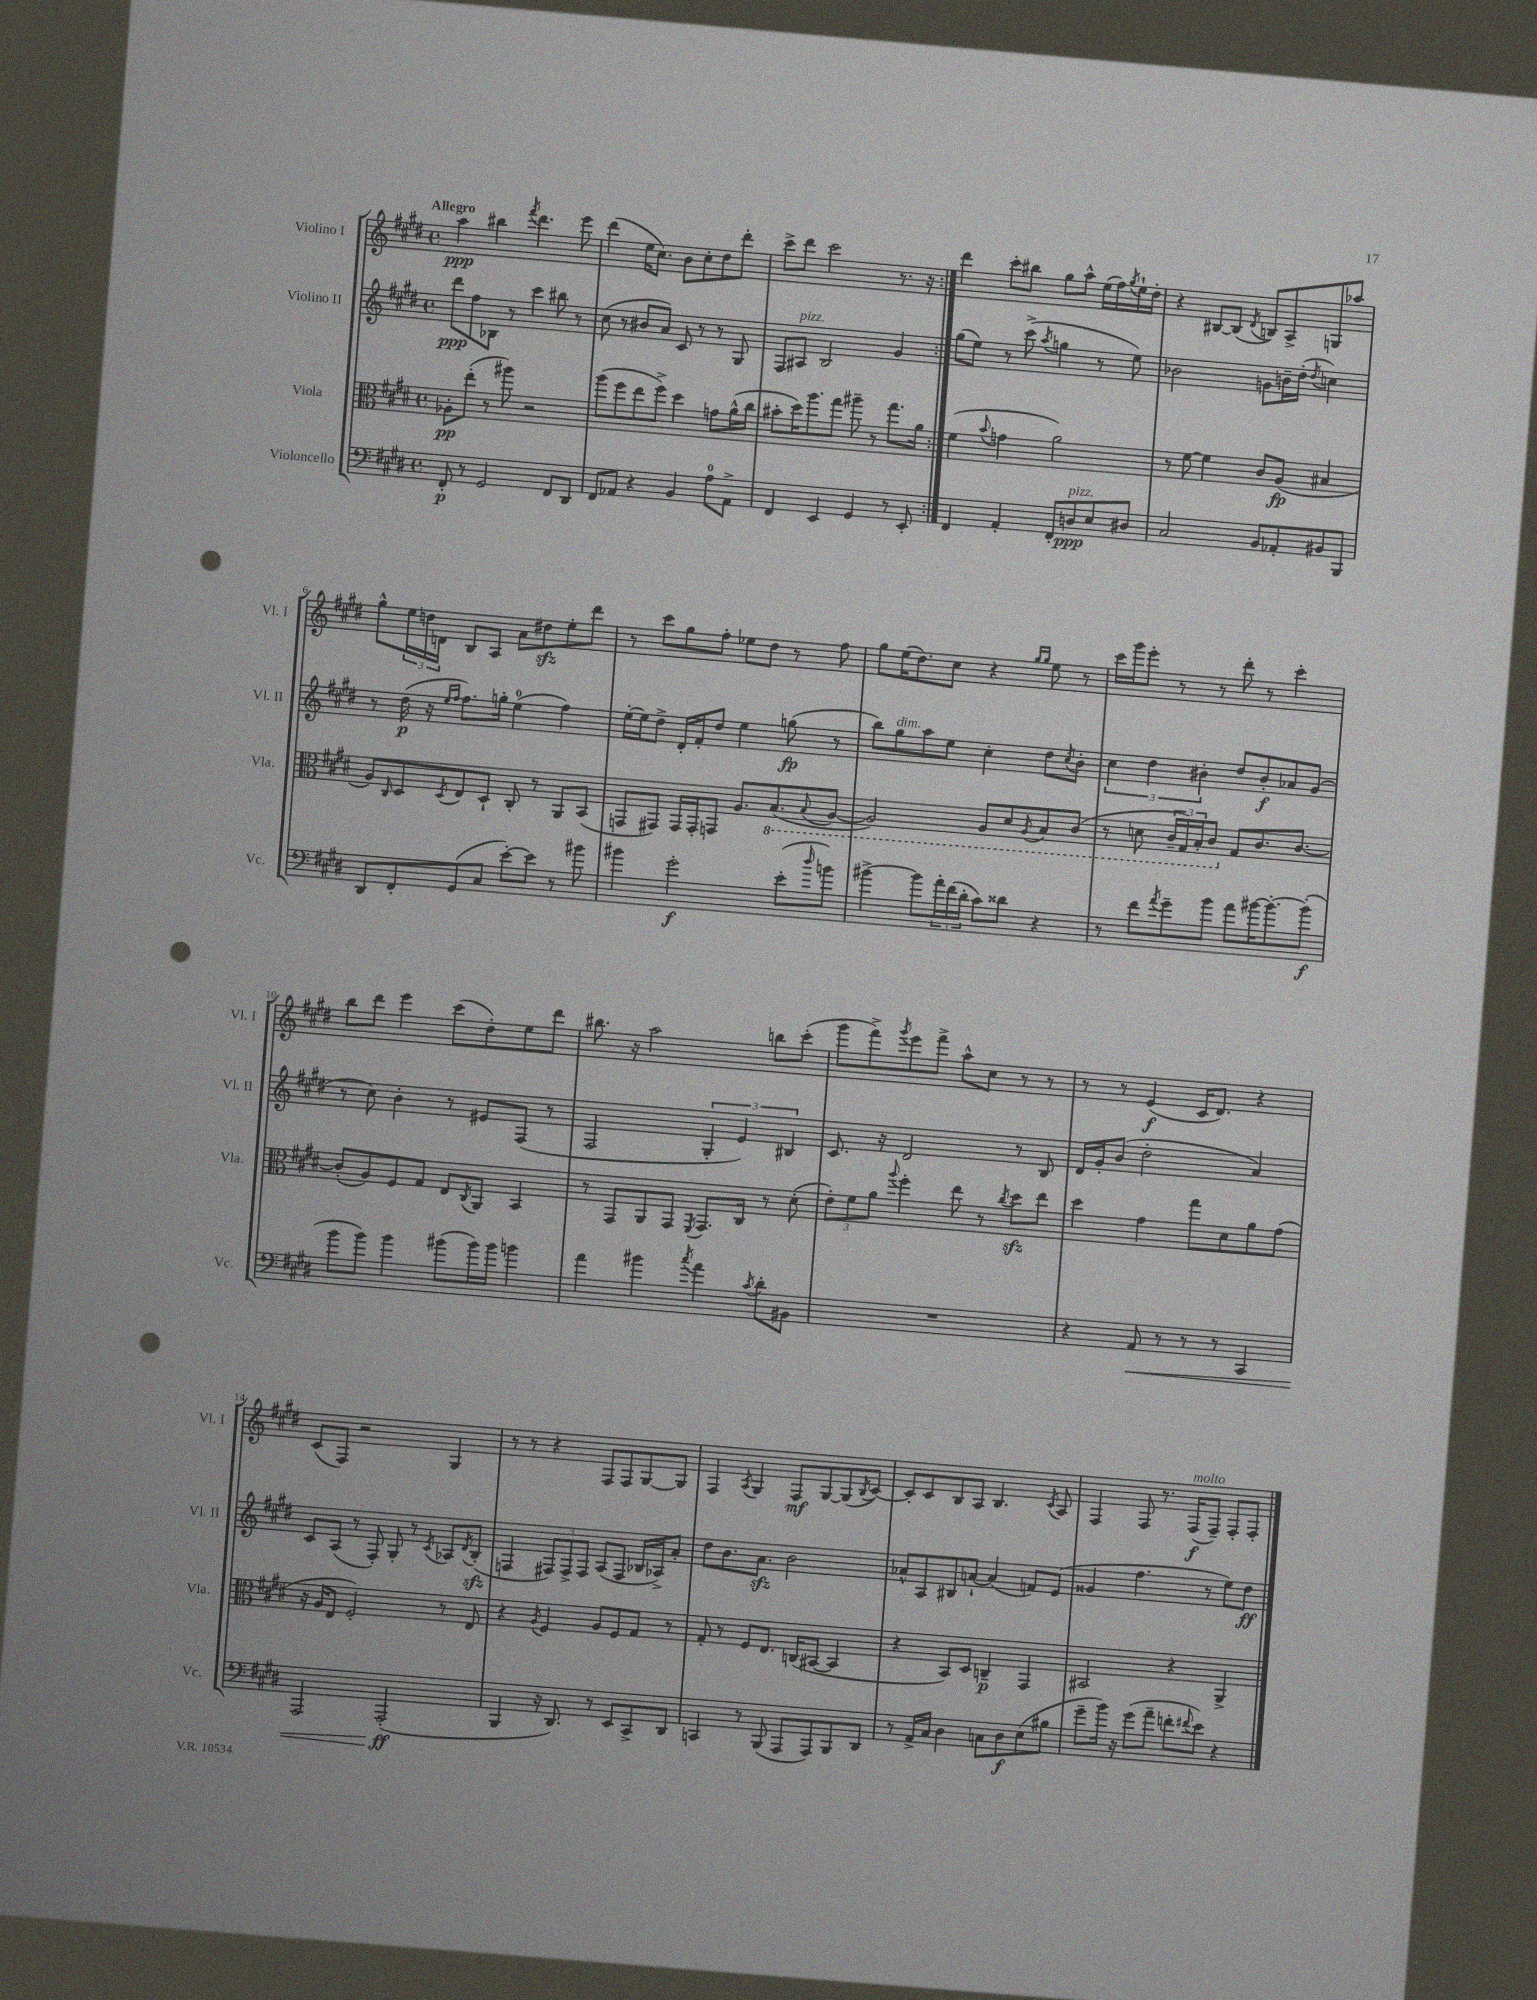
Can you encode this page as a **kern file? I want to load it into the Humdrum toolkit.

**kern	**dynam	**kern	**dynam	**kern	**dynam	**kern	**dynam
*part4	*part4	*part3	*part3	*part2	*part2	*part1	*part1
*staff4	*staff4	*staff3	*staff3	*staff2	*staff2	*staff1	*staff1
*I"Violoncello	*	*I"Viola	*	*I"Violino II	*	*I"Violino I	*
*I'Vc.	*	*I'Vla.	*	*I'Vl. II	*	*I'Vl. I	*
*clefF4	*	*clefC3	*	*clefG2	*	*clefG2	*
*k[f#c#g#d#]	*	*k[f#c#g#d#]	*	*k[f#c#g#d#]	*	*k[f#c#g#d#]	*
*M4/4	*	*M4/4	*	*M4/4	*	*M4/4	*
*met(c)	*	*met(c)	*	*met(c)	*	*met(c)	*
=1	=1	=1	=1	=1	=1	=1	=1
!	!	!	!	!	!	!LO:TX:a:B:t=Allegro	!
8FF#'/	p	8A-X'\L	pp	8ddd#\L	ppp	4aa\	ppp
8r	.	(8ee'\J	.	8ff#\	.	.	.
2GG#/	.	8r	.	8B-X\J	.	4bb#X\	.
.	.	8aa#X\)	.	8r	.	.	.
.	.	.	.	.	.	8qfff#/	.
.	.	2r	.	4ccc#\	.	4.ddd#\	.
8FF#/L	.	.	.	8bb#X\	.	.	.
8DD#/J	.	.	.	8r	.	8eee\	.
=2	=2	=2	=2	=2	=2	=2	=2
8FF#/L	.	(8aa\L	.	(8cc#\	.	(4ddd#\	.
8AA-X/J	.	8ff#\	.	8r	.	.	.
4r	.	8ee\	.	8b#X/L	.	16ee\KL	.
.	.	.	.	.	.	8.cc#\J)	.
.	.	8ff#^\J)	.	8a/J)	.	.	.
4BB/	.	4dd#\	.	8c#/	.	8b\L	.
.	.	.	.	8r	.	8cc#'\	.
8A\L	.	8gn\L	.	8r	.	8dd#\	.
8AA-^\J	.	(16a^^\L	.	8G#/	.	8ddd#'\J	.
.	.	16cc#\JJ	.	.	.	.	.
=3	=3	=3	=3	=3	=3	=3	=3
4FF#/	.	8b#X'\L	.	8F#/L	.	8ccc#^\L	.
!	!	!	!	!LO:TX:a:i:t=pizz.	!	!	!
.	.	16dd#\K)	.	8A#X/J	.	8ddd#\J	.
.	.	8.aa\	.	.	.	.	.
4EE/	.	.	.	2B/	.	2ccc#\	.
.	.	8gg#\J	.	.	.	.	.
4GG#/	.	8aa#X~\	.	.	.	.	.
.	.	8r	.	.	.	.	.
8r	.	8.gg#\L	.	4g#/	.	8.r	.
8EE'/	.	.	.	.	.	.	.
.	.	16a\Jk	.	.	.	16r	.
=4:|!	=4:|!	=4:|!	=4:|!	=4:|!	=4:|!	=4:|!	=4:|!
4FF#/	.	(4f#\	.	(8gg#\L	.	4ddd#\	.
.	.	.	.	8ee\J)	.	.	.
.	.	8qqb/	.	.	.	.	.
4AA'/	.	4gn\	.	8r	.	8ccc#'\L	.
.	.	.	.	(8ccc#^\	.	8bb#X\J	.
.	.	.	.	8qaa/	.	.	.
8FF#'/L	.	2a\)	.	4ggn\	.	8gg#\L	.
!LO:TX:a:i:t=pizz.	!	!	!	!	!	!	!
8Dn/	ppp	.	.	.	.	8aa^^\J	.
8E/	.	.	.	8r	.	(16ee\LL	.
.	.	.	.	.	.	16ff#\)	.
.	.	.	.	.	.	8qgg#/	.
8D#X/J	.	.	.	8ee\)	.	16ee`\	.
.	.	.	.	.	.	16dd#'\JJ	.
=5	=5	=5	=5	=5	=5	=5	=5
2C#/	.	8r	.	2b-X\	.	4r	.
.	.	[8f#\	.	.	.	.	.
.	.	4f#\]	.	.	.	[8B#X/L	.
.	.	.	.	.	.	(8B#/J]	.
.	.	.	.	.	.	8qd#/	.
8BB/L	.	8c#/L	.	8gn\L	.	8Bn/L)	.
8AA-X'/	.	(8A/J	fp	16bn~\L	.	8A^/	.
.	.	.	.	(16dd#'\JJ	.	.	.
.	.	.	.	8qdd#/	.	.	.
8BB#X/	.	4B#X/	.	4ccn\)	.	8Gn/	.
8BBB/J	.	.	.	.	.	8aa-X/J	.
!!LO:LB:g=z
=6	=6	=6	=6	=6	=6	=6	=6
8DD#/L	.	8A/L)	.	8r	.	8gg#^^\L	.
.	.	16qqC#/	.	.	.	.	.
8FF#'/	.	8D#/	.	(16dd#\	p	24ee\L	.
.	.	.	.	.	.	24ddn\	.
.	.	.	.	16r	.	.	.
.	.	.	.	.	.	24dn\JJ	.
.	.	.	.	16qqee/LL	.	.	.
.	.	8qD#/	.	16qqff#/JJ	.	.	.
(8GG#/	.	8E/	.	8.ff#\L)	.	8B/L	.
8C#/J	.	8D#`/J	.	.	.	8A/J	.
.	.	.	.	16ggn'\Jk	.	.	.
[8e'\L)	.	8C#'/	.	(4ee\	.	8a\L	.
8e\J]	.	8r	.	.	.	8dd#Xzz\	.
8r	.	8AA/L	.	4ff#\)	.	8ee'\	.
8b#X\	.	(8BB/J	.	.	.	8ddd#\J	.
=7	=7	=7	=7	=7	=7	=7	=7
4b#X\	.	8GGn/L	.	[16ee'\LL	.	8r	.
.	.	.	.	16ee\J]	.	.	.
.	.	8GG#X/J)	.	8dd#^\J	.	8ccc#\L	.
2g#'\	f	16GG#/LL	.	16d#'/LL	.	8gg#\	.
.	.	16GG#'/J	.	16f#'/J	.	.	.
.	.	8GGn/J	.	8dd#/J	.	8ff#'\J	.
.	.	8.A/L	.	4ee\	.	8ee-X\L	.
.	.	.	.	.	.	8dd#\J	.
*	*	*8ba	*	*	*	*	*
.	.	(8.BB/	.	.	.	.	.
(8e'\L	.	.	.	(8ggn\	fp	8r	.
16qqdd#/	.	8qqBB/	.	.	.	.	.
8bn\J)	.	[8AA/J	.	8r	.	8ff#\	.
=8	=8	=8	=8	=8	=8	=8	=8
[4b#X^\	.	2AA/])	.	8bb\L)	.	8gg#\L	.
!	!	!	!	!LO:TX:a:i:t=dim.	!	!	!
.	.	.	.	8gg#\	.	(16ee\K	.
.	.	.	.	.	.	8.dd#\)	.
8b#\L]	.	.	.	8aa\	.	.	.
24a'\L	.	.	.	8ee\J	.	8cc#\J	.
(24f#\	.	.	.	.	.	.	.
24d#'\JJ	.	.	.	.	.	.	.
8c#\L)	.	8AA/L	.	4cc#'\	.	4r	.
8d##X\J	.	8D#/	.	.	.	.	.
.	.	.	.	.	.	16qqgg#/LL	.
.	.	8qAA/	.	.	.	16qqgg#/JJ	.
4r	.	8BB/	.	8dd#\L	.	8ee\	.
.	.	.	.	8qcc#/	.	.	.
.	.	(8C#/J	.	8b'\J	.	8r	.
=9	=9	=9	=9	=9	=9	=9	=9
8r	.	8r	.	6cc#\	.	16ccc#\LL	.
.	.	.	.	.	.	16ggg#\J	.
8f#\L	.	8Dn\	.	.	.	8eee'\J	.
.	.	.	.	6dd#\	.	.	.
8qa/	.	.	.	.	.	.	.
8g#~\	.	24C#~/LL	.	.	.	8r	.
.	.	24GG#/)	.	.	.	.	.
.	.	24BB'/J	.	6b#X'\	.	.	.
8b\J	.	8C#/J	.	.	.	8r	.
*	*	*X8ba	*	*	*	*	*
8a\L	.	8G#/L	.	8dd#/L	.	8ddd#'\	.
[16b#X\K	.	8.c#/	.	8b#'/	f	8r	.
8.b#'\_	.	.	.	.	.	.	.
.	.	.	.	8a-X/	.	4ccc#'\	.
.	.	[8.c#/J	.	.	.	.	.
(8b#'\J]	f	.	.	(8g#/J	.	.	.
!!LO:LB:g=z
=10	=10	=10	=10	=10	=10	=10	=10
8b\L	.	(8c#'/L]	.	8r	.	8bb\L	.
8b\J)	.	8A/)	.	8cc#\)	.	8ddd#\J	.
4b\	.	8F#/	.	4b'\	.	4eee\	.
.	.	8G#/J	.	.	.	.	.
(8b#X\L	.	8E/L	.	8r	.	(8ccc#\L	.
.	.	8qC#/	.	.	.	.	.
16b#\L)	.	8AA/J	.	8e#X/L	.	8dd#'\)	.
16b#\JJ	.	.	.	.	.	.	.
4bn\	.	4BB/	.	(8F#/J	.	8ee\	.
.	.	.	.	8r	.	8ddd#\J	.
=11	=11	=11	=11	=11	=11	=11	=11
4a\	.	8r	.	2F#/	.	8.bb#X\	.
.	.	8GG#/L	.	.	.	.	.
.	.	.	.	.	.	16r	.
4b#X\	.	8AA/	.	.	.	2aa\	.
.	.	8GG#/J	.	.	.	.	.
8qcc#/	.	8qFF#/	.	.	.	.	.
4a\	.	8.GG#/L	.	6G#'/	.	.	.
.	.	.	.	6e/)	.	.	.
.	.	16C#/Jk	.	.	.	.	.
8qc#/	.	.	.	.	.	.	.
8d#'\L	.	8r	.	.	.	8bbn\L	.
.	.	.	.	6B#X/	.	.	.
8BB#X\J	.	(8d#'\	.	.	.	(8ccc#'\J	.
=12	=12	=12	=12	=12	=12	=12	=12
1r	.	12e'\L)	.	8.c#/	.	8ggg#\L	.
.	.	12f#\	.	.	.	.	.
.	.	.	.	.	.	8fff#^\)	.
.	.	12a\J	.	.	.	.	.
.	.	.	.	16r	.	.	.
.	.	8qqaa/	.	.	.	8qggg#/	.
.	.	4ff#'\	.	2d#/	.	8eee\	.
.	.	.	.	.	.	8fff#^\J	.
.	.	8ee\	.	.	.	8aa^^\L	.
.	.	8r	.	.	.	8cc#\J	.
.	.	8qcc#/	.	.	.	.	.
.	.	8dd#zz\L	.	8r	.	8r	.
.	.	8ee\J	.	8B/	.	8r	.
=13	=13	=13	=13	=13	=13	=13	=13
4r	.	4dd#\	.	16d#/LL	.	8r	.
.	.	.	.	16g#'/J	.	.	.
.	.	.	.	(8b/J	.	8r	.
!	!LO:HP:b	!	!	!	!	!	!
8AA/	<	4g#\	.	2dd#'\	.	(4e/	f
8r	.	.	.	.	.	.	.
8r	.	8gg#\L	.	.	.	16c#/KL	.
.	.	.	.	.	.	8.d#/J)	.
8r	.	8d#\	.	.	.	.	.
4CC#/	.	8a\	.	4a/)	.	4r	.
.	.	(8g#\J	.	.	.	.	.
!!LO:LB:g=z
=14	=14	=14	=14	=14	=14	=14	=14
2AAA/	.	16r	.	8c#/L	.	(8c#/L	.
.	.	16A/KL	.	.	.	.	.
.	.	8E/J	.	(8A/J	.	8F#/J)	.
.	.	2F#'/)	.	8r	.	2r	.
.	.	.	.	8F#'/)	.	.	.
(2AAA'/	ff	.	.	8G#'/	.	.	.
.	.	.	.	8r	.	.	.
.	.	.	.	8qc#/	.	.	.
.	.	8r	.	8A-X/L	.	4G#/	.
.	.	.	.	8qd#/	.	.	.
.	.	8E/	.	(8Bzz'/J	.	.	.
.	[	.	.	.	.	.	.
=15	=15	=15	=15	=15	=15	=15	=15
4BBB/	.	4r	.	4Fn/	.	8r	.
.	.	.	.	.	.	8r	.
.	.	8qA/	.	.	.	.	.
16r	.	4F#/	.	12F#X/L)	.	4r	.
8.DD#/)	.	.	.	.	.	.	.
.	.	.	.	12F#^/	.	.	.
.	.	.	.	12F#/J	.	.	.
8r	.	8A/L	.	(8A/L	.	8F#/L	.
8EE/L	.	8F#/	.	8F#/J	.	8F#/	.
8CC#^/	.	8G#/J	.	16B-X/LL	.	[8G#/	.
.	.	.	.	16A-X^/J)	.	.	.
8DD#/J	.	8r	.	8a'/J	.	8G#/J]	.
=16	=16	=16	=16	=16	=16	=16	=16
4CCn/	.	8G#'/	.	8dd#\L	.	4F#/	.
.	.	8r	.	8.b\	.	.	.
.	.	.	.	.	.	8qA/	.
8r	.	8F#/L	.	.	.	4G#/	.
.	.	.	.	8.azz\J	.	.	.
(8BBB/	.	8.E/J	.	.	.	.	.
8AAA/L	.	.	.	2b\	.	8F#/L	mf
.	.	(16Cn/KL	.	.	.	.	.
8AAA/)	.	[8BB#X/J	.	.	.	[8G#/	.
8BBB/	.	4BB#/]	.	.	.	(8G#/]	.
.	.	.	.	.	.	8qB/	.
8DD#/J	.	.	.	.	.	[8c#/J)	.
=17	=17	=17	=17	=17	=17	=17	=17
8r	.	4r	.	8a-X^^/L	.	8c#'/L]	.
16AA^/LL	.	.	.	8A/	.	8c#/	.
16C#/JJ	.	.	.	.	.	.	.
4D#\	.	8BB/L)	.	8B#X/	.	8B/	.
.	.	8D#/J	.	[8an`/J	.	8A/J	.
8Cn\L	.	4Cn~/	p	(4a/]	.	4.B/	.
8D#\	f	.	.	.	.	.	.
(8E\	.	4GG#/	.	8fn/L)	.	.	.
.	.	.	.	.	.	8qc#/	.
8B#X\J	.	.	.	(8e/J	.	8A/	.
=18	=18	=18	=18	=18	=18	=18	=18
8g#~\L	.	2BB#X/	.	4g##X/	.	4F#/	.
16b\Jk)	.	.	.	.	.	.	.
16r	.	.	.	.	.	.	.
(8g#\L	.	.	.	4.ff#\	.	8F#/	.
8a~\J	.	.	.	.	.	8.r	.
8fn'\L	.	4r	.	.	.	.	.
!	!	!	!	!	!	!LO:TX:a:i:t=molto	!
.	.	.	.	.	.	(16F#/KL	f
8qqf#X/	.	.	.	.	.	.	.
8e\J)	.	.	.	8r	.	8F#~/J)	.
4r	.	4AA^/	.	8ee\L)	.	8F#'/L	.
.	.	.	.	8dd#\J	ff	8F#'/J	.
==	==	==	==	==	==	==	==
*-	*-	*-	*-	*-	*-	*-	*-
